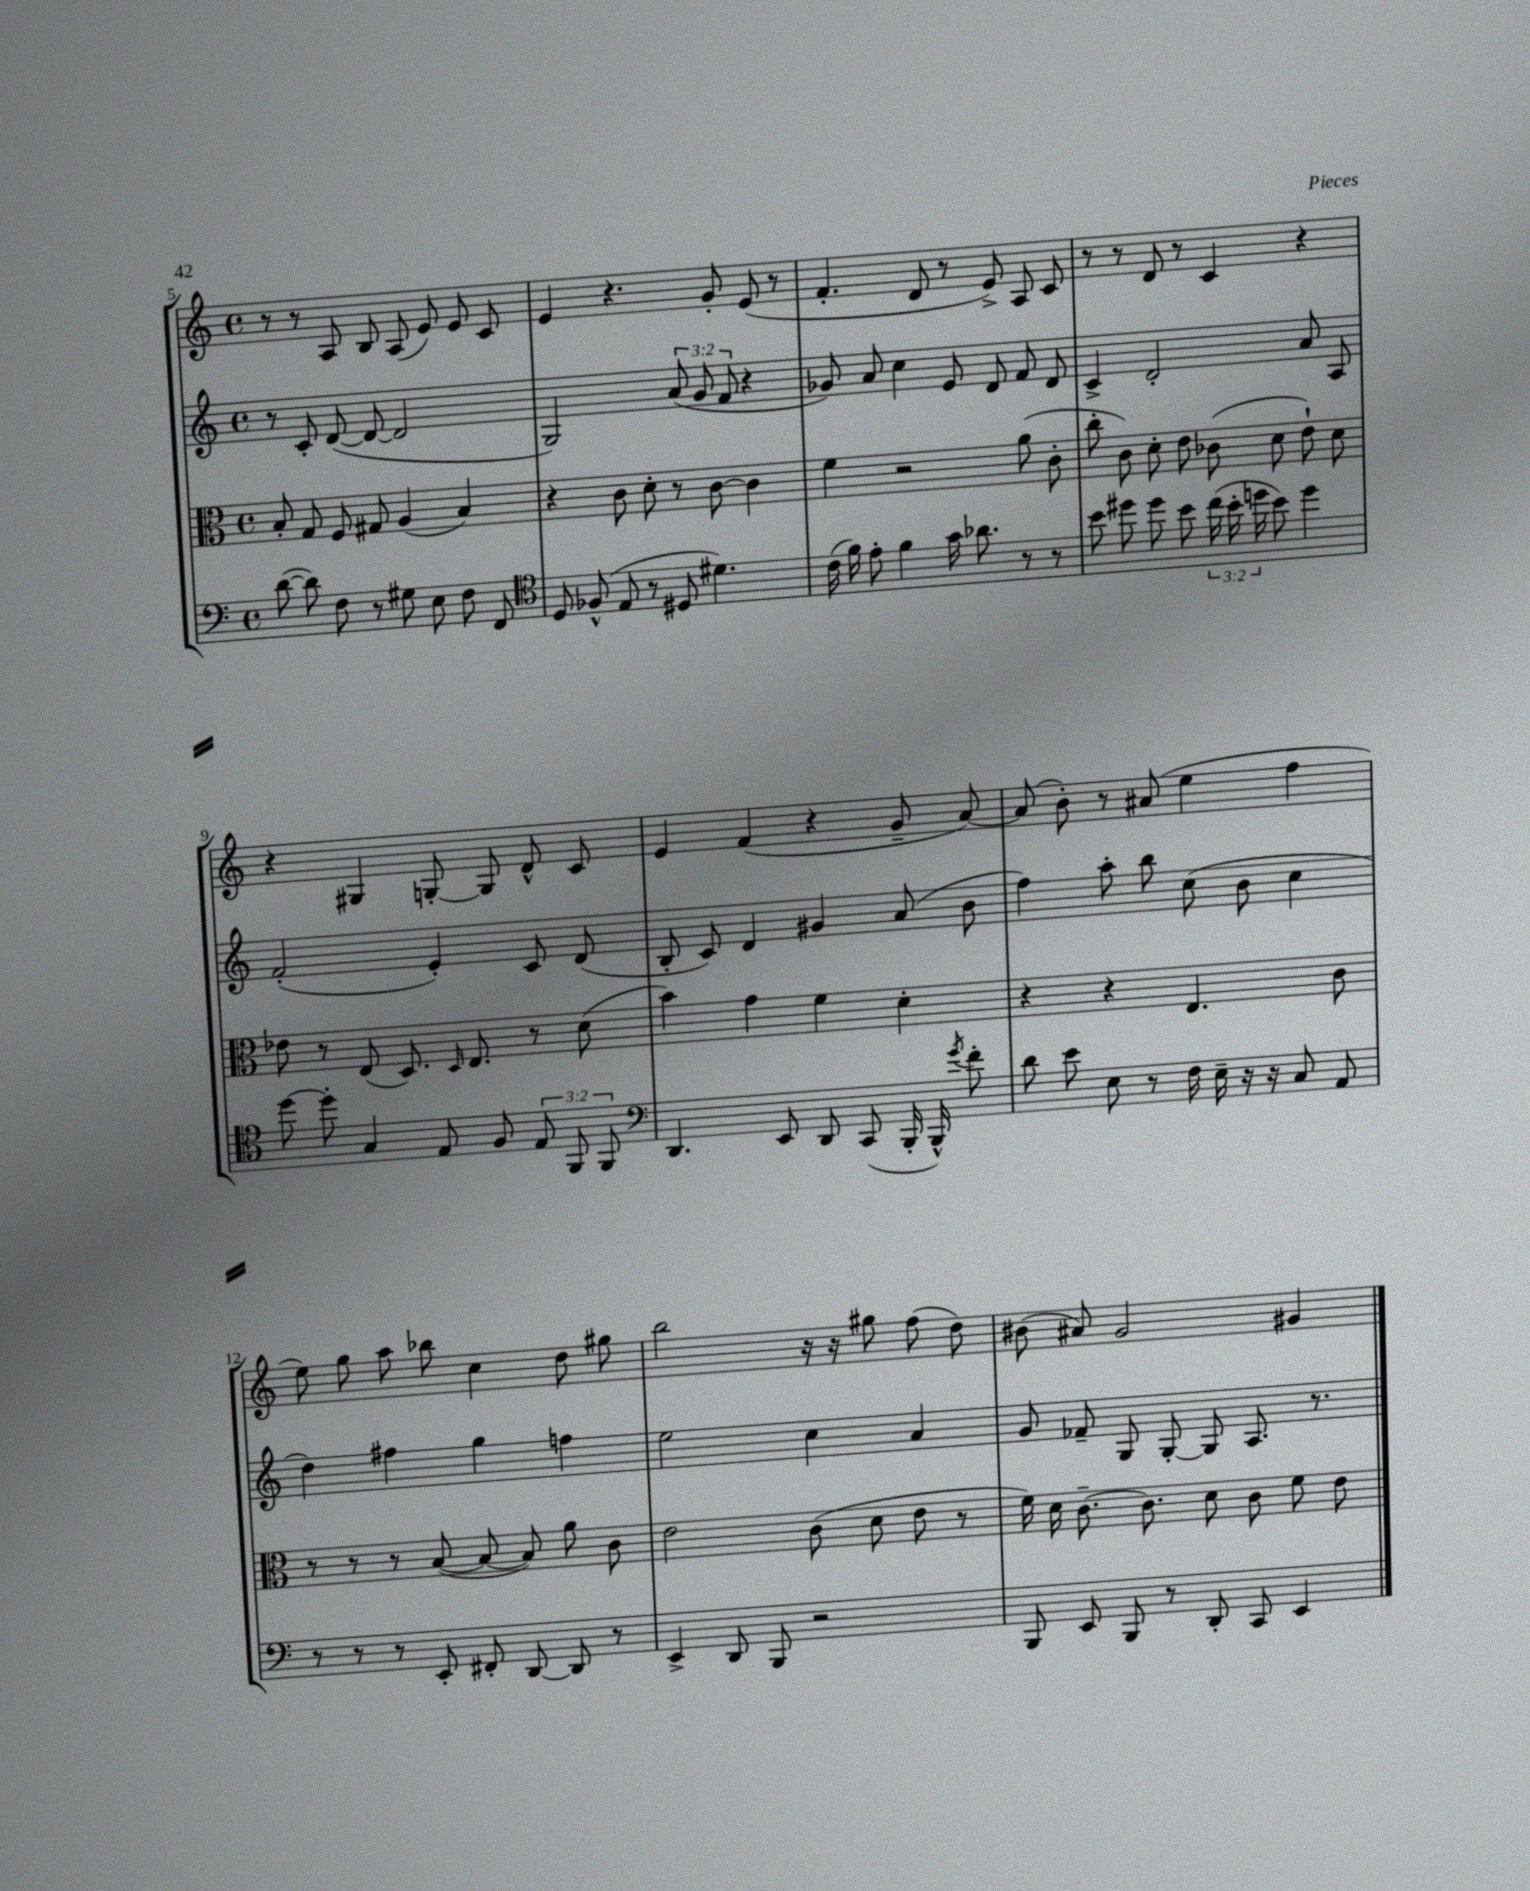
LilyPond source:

<<
\new StaffGroup <<
\new Staff = "s0" {
    \clef treble \key c \major \defaultTimeSignature \time 4/4
    \autoBeamOff r8 r8 a8 b8 a8( e'8) e'8 c'8 |
    e'4 r4. g'8-. e'8( r8 |
    f'4.-. d'8 r8 e'8->) a8 c'8 |
    r8 r8 d'8 r8 c'4 r4 |
    r4 gis4 g8~-. g8 d'8-^ c'8 |
    e'4 f'4( r4 g'8-- a'8~) |
    a'8( b'8-.) r8 ais'8( e''4 f''4 |
    e''8) g''8 a''8 bes''8 c''4 d''8 gis''8 |
    b''2 r16 r16 gis''8 f''8( d''8) |
    bis'8( ais'8) g'2 gis'4 \bar "|." |
}
\new Staff = "s1" {
    \clef treble \key c \major \defaultTimeSignature \time 4/4 \override Staff.TupletNumber.text = #tuplet-number::calc-fraction-text
    \autoBeamOff r8 c'8-. d'8~( d'8~ d'2 |
    g2) \tuplet 3/2 { a'8( g'8 f'8 } r4 |
    ges'8) a'8 c''4 e'8 d'8 f'8 d'8 |
    c'4-> d'2-. a'8 a8 |
    f'2-.( e'4-.) c'8 d'8( |
    b8-. c'8) d'4 gis'4 a'8( b'8 |
    f''4) a''8-. b''8 c''8( b'8 c''4 |
    d''4) fis''4 g''4 f''4 |
    e''2 c''4 a'4 |
    g'8 fes'8-- g8 g8~-. g8 a8. r8. \bar "|." |
}
\new Staff = "s2" {
    \clef alto \key c \major \defaultTimeSignature \time 4/4
    \autoBeamOff b8-. g8 f8 gis8 a4( b4) |
    r4 c'8 d'8-. r8 c'8~ c'4 |
    f'4 r2 a'8( c'8-. |
    c''8-. c'8) d'8-. e'8 ces'8( d'8 e'8-!) d'8 |
    ees'8 r8 e8( d8.) \grace { d16 } e8. r8 d'8( |
    b'4) g'4 f'4 d'4-. |
    r4 r4 e4. c'8 |
    r8 r8 r8 b8~( b8~ b8) a'8 c'8 |
    e'2 c'8( d'8 e'8 r8 |
    f'16) d'16 c'8.~-- c'8. d'8 c'8 f'8 e'8 \bar "|." |
}
\new Staff = "s3" {
    \clef bass \key c \major \defaultTimeSignature \time 4/4 \override Staff.TupletNumber.text = #tuplet-number::calc-fraction-text
    \autoBeamOff d'8~( d'8) f8 r8 gis8 e8 f8 f,8 |
    \clef tenor d8 fes8-^( e8 r8 dis8 dis'4.) |
    c'16( f'16) e'8-. f'4 g'16 aes'8. r8 r8 |
    b'8 dis''8 dis''8 b'8 \tuplet 3/2 { c''16( b'16-. d''16 } b'8) d''4 |
    d''8~ d''8-. g4 e8 f8 \tuplet 3/2 { e8 f,8 f,8 } |
    \clef bass d,4. e,8 d,8 c,8( b,,16-. b,,16-^) \acciaccatura { g'8 } f'8-. |
    d'8 e'8 e8 r8 f16 e16-- r16 r16 c8 a,8 |
    r8 r8 r8 e,8-. fis,8-. d,8~ d,8 r8 |
    e,4-> d,8 b,,8 r2 |
    b,,8 e,8 b,,8 r8 d,8-. c,8 e,4 \bar "|." |
}
>>
>>
\layout { \context { \Score currentBarNumber = #5 } }
